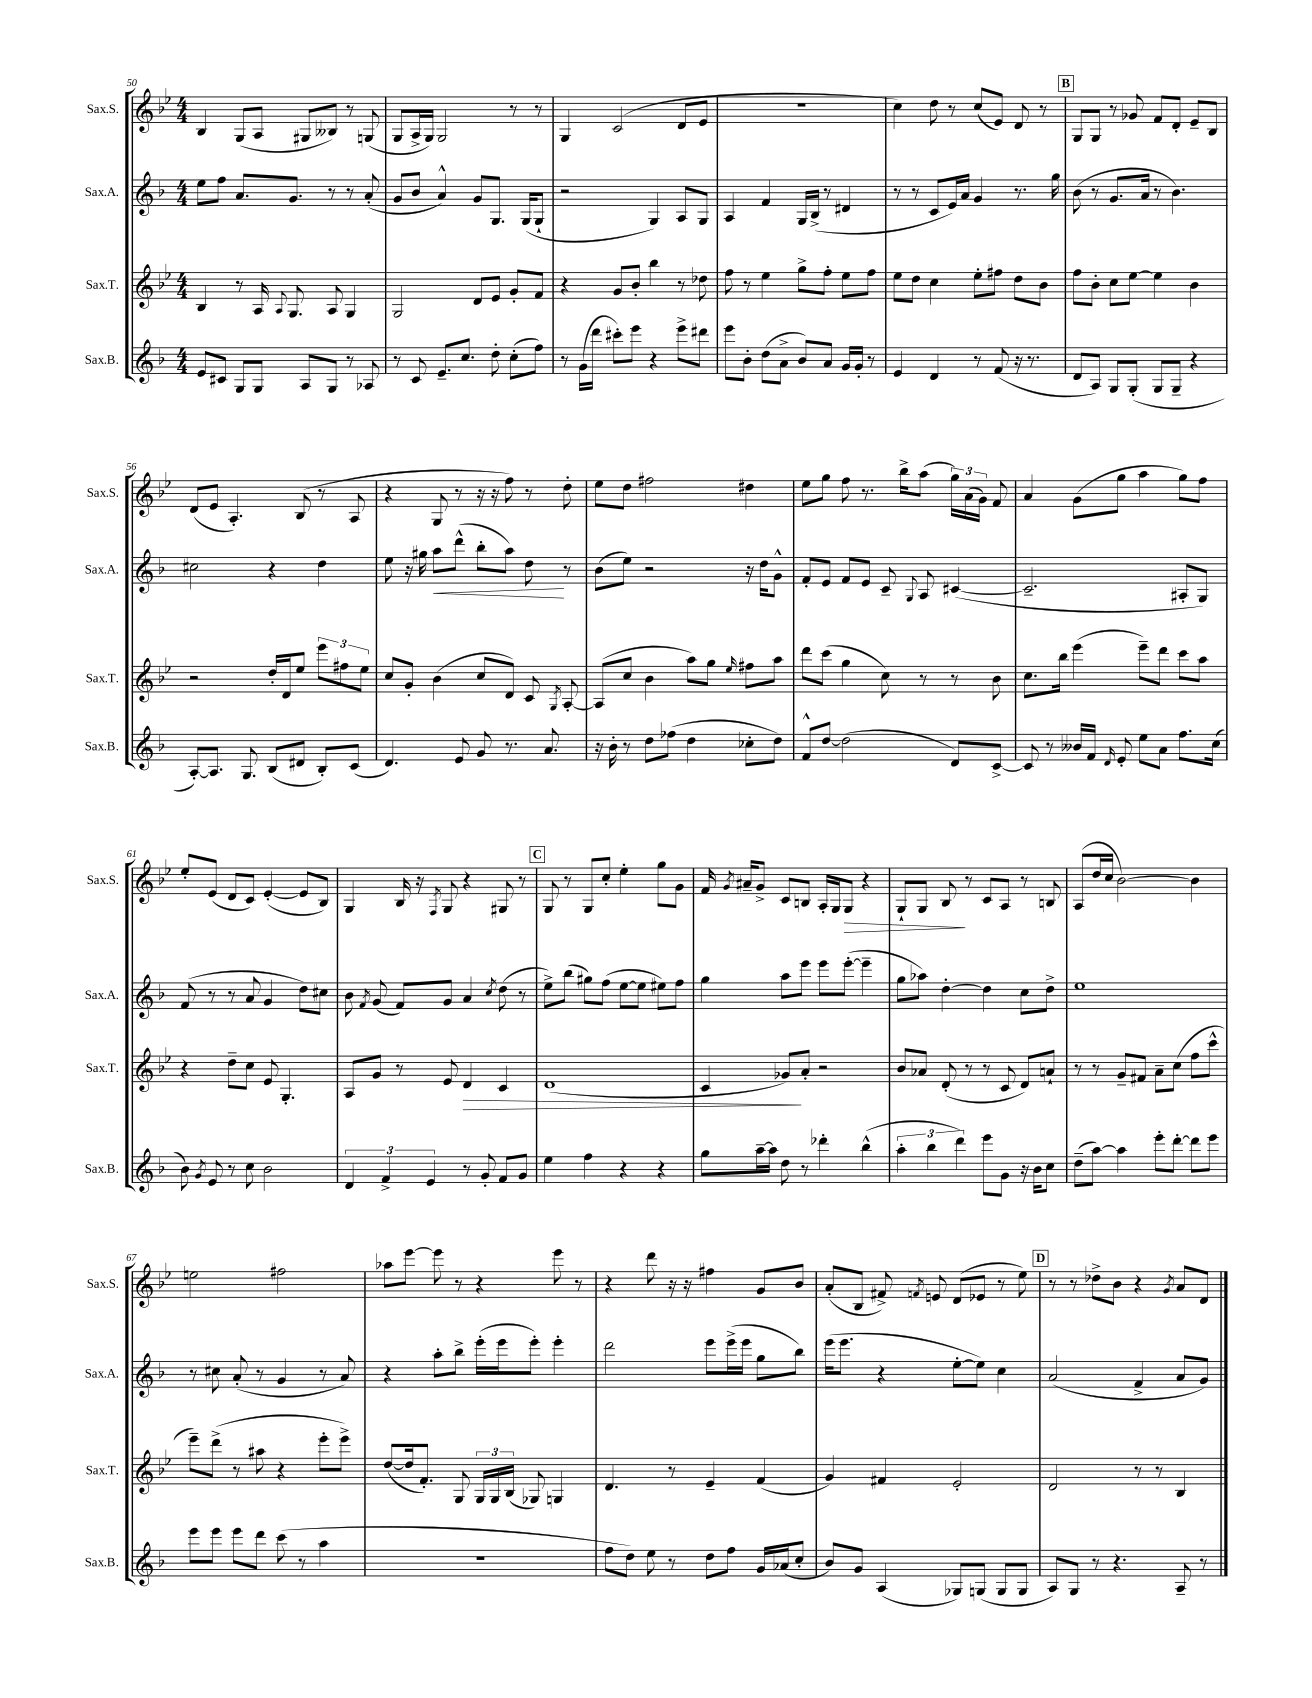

**kern	**kern	**dynam	**kern	**dynam	**kern	**dynam
*part4	*part3	*part3	*part2	*part2	*part1	*part1
*staff4	*staff3	*staff3	*staff2	*staff2	*staff1	*staff1
*I"Sax.B.	*I"Sax.T.	*	*I"Sax.A.	*	*I"Sax.S.	*
*I'Sax.B.	*I'Sax.T.	*	*I'Sax.A.	*	*I'Sax.S.	*
*clefG2	*clefG2	*	*clefG2	*	*clefG2	*
*k[b-]	*k[b-e-]	*	*k[b-]	*	*k[b-e-]	*
*M4/4	*M4/4	*	*M4/4	*	*M4/4	*
=50	=50	=50	=50	=50	=50	=50
8e/L	4B-/	.	8ee\L	.	4B-/	.
8c#X/J	.	.	8ff\J	.	.	.
8G/L	8r	.	8.a/L	.	(8G/L	.
8G/J	16A/	.	.	.	8A/J	.
.	8qqA/	.	.	.	.	.
.	8.G/	.	8.g/J	.	.	.
8A/L	.	.	.	.	8G#X/L	.
8G/J	8A/	.	8r	.	8B--X/J)	.
8r	4G/	.	8r	.	8r	.
8A-X/	.	.	(8a'/	.	(8Gn/	.
=51	=51	=51	=51	=51	=51	=51
8r	2G/	.	8g/L	.	8G/L	.
8c/	.	.	8b-/J	.	16A^/L	.
.	.	.	.	.	16G/JJ)	.
8.e~/L	.	.	4a^^/)	.	2G/	.
8.cc/J	.	.	.	.	.	.
.	8d/L	.	8g/L	.	.	.
8dd'\	8e-/J	.	8.G/J	.	.	.
(8cc'\L	8g'/L	.	.	.	8r	.
.	.	.	(16G/KL	.	.	.
8ff\J)	8f/J	.	8G`/J	.	8r	.
=52	=52	=52	=52	=52	=52	=52
8r	4r	.	2r	.	4G/	.
(16g\LL	.	.	.	.	.	.
16ddd\JJ	.	.	.	.	.	.
8ccc#X'\L)	8g/L	.	.	.	(2c/	.
8eee\J	8b-'/J	.	.	.	.	.
4r	4bb-\	.	4G/)	.	.	.
8eee^\L	8r	.	8A/L	.	8d/L	.
8ddd#X\J	8dd-X\	.	8G/J	.	8e-/J	.
=53	=53	=53	=53	=53	=53	=53
8eee\L	8ff\	.	4A/	.	1r	.
8b-'\J	8r	.	.	.	.	.
(8dd\L	4ee-\	.	4f/	.	.	.
8a^\J	.	.	.	.	.	.
8b-/L)	8gg^\L	.	16G/LL	.	.	.
.	.	.	(16B-^/JJ	.	.	.
8a/J	8ff'\J	.	8r	.	.	.
16g/LL	8ee-\L	.	4d#X/	.	.	.
16g'/JJ	.	.	.	.	.	.
8r	8ff\J	.	.	.	.	.
=54	=54	=54	=54	=54	=54	=54
4e/	8ee-\L	.	8r	.	4cc\)	.
.	8dd\J	.	8r	.	.	.
4d/	4cc\	.	8c/L	.	8dd\	.
.	.	.	16e/L)	.	8r	.
.	.	.	16a/JJ	.	.	.
8r	8ee-'\L	.	4g/	.	(8cc/L	.
(8f/	8ff#X\J	.	.	.	8e-/J)	.
16r	8dd\L	.	8.r	.	8d/	.
8.r	.	.	.	.	.	.
.	8b-\J	.	.	.	8r	.
.	.	.	16gg\	.	.	.
!!LO:REH:place=s1:t=B
=55	=55	=55	=55	=55	=55	=55
8d/L	8ff\L	.	(8b-\	.	8G/L	.
8A/J)	8b-'\J	.	8r	.	8G/J	.
8G/L	8cc\L	.	8.g/L	.	8r	.
(8G'/J	[8ee-\J	.	.	.	8g-X/	.
.	.	.	16a/Jk	.	.	.
8G/L	4ee-\]	.	8r	.	8f/L	.
8G~/J	.	.	4.b-\)	.	8d'/J	.
4r	4b-\	.	.	.	8e-~/L	.
.	.	.	.	.	8B-/J	.
!!LO:LB:g=z
=56	=56	=56	=56	=56	=56	=56
[8A'/L)	2r	.	2cc#X\	.	(8d/L	.
8.A/J]	.	.	.	.	8e-/J	.
.	.	.	.	.	4.A'/)	.
8.G/	.	.	.	.	.	.
(8B-/L	16dd'/LL	.	4r	.	.	.
.	16d/J	.	.	.	.	.
8d#X/J	8ee-/J	.	.	.	(8B-/	.
8B-'/L)	12eee-\L	.	4dd\	.	8r	.
.	12ff#X\	.	.	.	.	.
(8c/J	.	.	.	.	8A/	.
.	12ee-\J	.	.	.	.	.
=57	=57	=57	=57	=57	=57	=57
4.d/)	8cc/L	.	8ee\	.	4r	.
.	8g'/J	.	16r	.	.	.
.	.	.	16gg#X\	.	.	.
!	!	!	!	!LO:HP:b	!	!
.	(4b-\	.	8aa\L	<	8G/	.
8e/	.	.	(8ddd^^\J	.	8r	.
8g/	8cc/L	.	8bb-'\L	.	16r	.
.	.	.	.	.	16r	.
8.r	8d/J)	.	8aa\J)	.	8ff\)	.
.	8c/	.	8dd\	.	8r	.
8.a/	.	.	.	.	.	.
.	8qG/	.	.	.	.	.
.	[8A'/	.	8r	[	8dd'\	.
=58	=58	=58	=58	=58	=58	=58
16r	(8A/L]	.	(8b-\L	.	8ee-\L	.
16b-'\	.	.	.	.	.	.
8r	8cc/J	.	8ee\J)	.	8dd\J	.
8dd\L	4b-\	.	2r	.	2ff#X\	.
(8ff-X\J	.	.	.	.	.	.
4dd\	8aa\L)	.	.	.	.	.
.	8gg\J	.	.	.	.	.
.	16qqee-/	.	.	.	.	.
8cc-X'\L	8ff#X\L	.	16r	.	4dd#X\	.
.	.	.	16dd\KL	.	.	.
8dd\J)	8aa\J	.	8g^^\J	.	.	.
=59	=59	=59	=59	=59	=59	=59
8f^^/L	8ddd\L	.	8f'/L	.	8ee-\L	.
[8dd/J	(8ccc\J	.	8e/J	.	8gg\J	.
(2dd\]	4gg\	.	8f/L	.	8ff\	.
.	.	.	8e/J	.	8.r	.
.	8cc\)	.	8c~/	.	.	.
.	.	.	.	.	16bb-^\KL	.
.	.	.	8qqG/	.	.	.
.	8r	.	8A/	.	(8aa\J	.
8d/L)	8r	.	([4c#X/	.	24gg\LL)	.
.	.	.	.	.	(24a\	.
.	.	.	.	.	24g\JJ)	.
[8c^/J	8b-\	.	.	.	8f/	.
=60	=60	=60	=60	=60	=60	=60
8c/]	8.cc\L	.	2.c#~/]	.	4a/	.
8r	.	.	.	.	.	.
.	16bb-\Jk	.	.	.	.	.
16b--X/LL	(4eee-\	.	.	.	(8g\L	.
16f/JJ	.	.	.	.	.	.
16qqd/	.	.	.	.	.	.
8e'/	.	.	.	.	8gg\J	.
8ee\L	8eee-~\L)	.	.	.	4aa\	.
8a\J	8ddd\J	.	.	.	.	.
8.ff\L	8ccc\L	.	8A#X'/L	.	8gg\L)	.
.	8aa\J	.	8G/J)	.	8ff\J	.
(16cc\Jk	.	.	.	.	.	.
!!LO:LB:g=z
=61	=61	=61	=61	=61	=61	=61
8b-\)	4r	.	(8f/	.	8ee-'/L	.
8qg/	.	.	.	.	.	.
8e/	.	.	8r	.	(8e-/J	.
8r	8dd~\L	.	8r	.	8d/L	.
8cc\	8cc\J	.	8a/	.	8c/J)	.
2b-\	8e-/	.	4g/	.	([4e-'/	.
.	4.G'/	.	.	.	.	.
.	.	.	8dd\L)	.	8e-/L]	.
.	.	.	8cc#X\J	.	8B-/J)	.
=62	=62	=62	=62	=62	=62	=62
6d/	8A/L	.	8b-\	.	4G/	.
.	.	.	8qf/	.	.	.
.	8g/J	.	(8g/	.	.	.
6f^/	.	.	.	.	.	.
.	8r	.	8f/L)	.	16B-/	.
.	.	.	.	.	16r	.
6e/	.	.	.	.	.	.
.	.	.	.	.	8qF/	.
.	8e-/	.	8g/J	.	8G/	.
!	!	!LO:HP:b	!	!	!	!
8r	4d/	>	4a/	.	4r	.
8g'/	.	.	.	.	.	.
.	.	.	8qcc/	.	.	.
8f/L	4c/	.	(8dd\	.	8G#X/	.
8g/J	.	.	8r	.	8r	.
!!LO:REH:place=s1:t=C
=63	=63	=63	=63	=63	=63	=63
4ee\	(1d	.	8ee^\L)	.	8G/	.
.	.	.	(8bb-\J	.	8r	.
4ff\	.	.	8gg#X\L)	.	8G/L	.
.	.	.	(8ff\J	.	8cc'/J	.
4r	.	.	[8ee\L	.	4ee-'\	.
.	.	.	8ee\J]	.	.	.
4r	.	.	8ee#X\L)	.	8gg\L	.
.	.	.	8ff\J	.	8g\J	.
=64	=64	=64	=64	=64	=64	=64
8gg\L	4c/	.	4gg\	.	16f/	.
.	.	.	.	.	8qg/	.
.	.	.	.	.	16a#X~/KL	.
[16aa~\L	.	.	.	.	8g^/J	.
16aa\JJ]	.	.	.	.	.	.
8dd\	8g-X/L)	.	8aa\L	.	8c/L	.
8r	8a'/J	]	8eee\J	.	8Bn/J	.
4ddd-X'\	2r	.	8eee\L	.	16A'/LL	.
.	.	.	.	.	16G/J	.
!	!	!	!	!	!	!LO:HP:b
.	.	.	([8eee'\J	.	8G/J	>
(4bb-^^\	.	.	4eee~\]	.	4r	.
=65	=65	=65	=65	=65	=65	=65
6aa'\	8b-/L	.	8gg\L	.	8G`/L	.
.	8a-X/J	.	8aa-X\J)	.	8G/J	.
6bb-\	.	.	.	.	.	.
.	(8d'/	.	[4dd'\	.	8B-/	.
6ddd\)	.	.	.	.	.	.
.	8r	.	.	.	8r	]
8eee\L	8r	.	4dd\]	.	8c/L	.
8g\J	8c/	.	.	.	8A/J	.
16r	8d/L)	.	8cc\L	.	8r	.
16b-\KL	.	.	.	.	.	.
8cc\J	8an`/J	.	8dd^\J	.	8Bn/	.
=66	=66	=66	=66	=66	=66	=66
(8dd~\L	8r	.	1ee	.	(8A/L	.
[8aa\J)	8r	.	.	.	16dd/L	.
.	.	.	.	.	16cc/JJ	.
4aa\]	8g~/L	.	.	.	[2b-\)	.
.	8f#X/J	.	.	.	.	.
8eee'\L	8a~\L	.	.	.	.	.
[8ddd'\J	(8cc\J	.	.	.	.	.
8ddd\L]	8ff\L	.	.	.	4b-\]	.
8eee\J	8ccc^^\J	.	.	.	.	.
!!LO:LB:g=z
=67	=67	=67	=67	=67	=67	=67
8eee\L	8eee-~\L)	.	8r	.	2een\	.
8eee\J	(8ddd^\J	.	8cc#X\	.	.	.
8eee\L	8r	.	(8a'/	.	.	.
8ddd\J	8aa#X\	.	8r	.	.	.
(8ccc\	4r	.	4g/	.	2ff#X\	.
8r	.	.	.	.	.	.
4aa\	8eee-'\L	.	8r	.	.	.
.	8eee-^\J)	.	8a/)	.	.	.
=68	=68	=68	=68	=68	=68	=68
1r	([8dd/L	.	4r	.	8aa-X\L	.
.	16dd/k]	.	.	.	[8eee-\J	.
.	8.f'/J)	.	.	.	.	.
.	.	.	8aa'\L	.	8eee-\]	.
.	8G/	.	8bb-^\J	.	8r	.
.	24G/LL	.	(16eee'\LL	.	4r	.
.	24G/	.	.	.	.	.
.	.	.	16eee\J	.	.	.
.	(24B-/JJ	.	.	.	.	.
.	8G-X/)	.	8eee'\J)	.	.	.
.	4Gn/	.	4eee'\	.	8eee-\	.
.	.	.	.	.	8r	.
=69	=69	=69	=69	=69	=69	=69
8ff\L	4.d/	.	2ddd\	.	4r	.
8dd\J)	.	.	.	.	.	.
8ee\	.	.	.	.	8ddd\	.
8r	8r	.	.	.	16r	.
.	.	.	.	.	16r	.
8dd\L	4e-~/	.	8eee\L	.	4ff#X\	.
8ff\J	.	.	(16eee^\L	.	.	.
.	.	.	16eee\JJ	.	.	.
16g/LL	(4f/	.	8gg\L	.	8g/L	.
(16a-X/J	.	.	.	.	.	.
8cc'/J	.	.	8bb-\J)	.	8b-/J	.
=70	=70	=70	=70	=70	=70	=70
8b-/L)	4g/)	.	(16eee\KL	.	(8a'/L	.
.	.	.	8.eee\J	.	.	.
8g/J	.	.	.	.	8B-/J	.
(4A/	4f#X/	.	4r	.	8f#X^/)	.
.	.	.	.	.	8qfn/	.
.	.	.	.	.	8en/	.
8G-X/L)	2e-'/	.	[8ee'\L	.	(8d/L	.
(8Gn/J	.	.	8ee\J])	.	8e-X/J	.
8G/L	.	.	4cc\	.	8r	.
8G/J	.	.	.	.	8ee-\)	.
!!LO:REH:place=s1:t=D
=71	=71	=71	=71	=71	=71	=71
8A/L)	2d/	.	(2a/	.	8r	.
8G/J	.	.	.	.	8r	.
8r	.	.	.	.	8dd-X^\L	.
4.r	.	.	.	.	8b-\J	.
.	8r	.	4f^/	.	4r	.
.	8r	.	.	.	.	.
.	.	.	.	.	8qg/	.
8A~/	4B-/	.	8a/L	.	8a/L	.
8r	.	.	8g/J)	.	8d/J	.
==	==	==	==	==	==	==
*-	*-	*-	*-	*-	*-	*-
